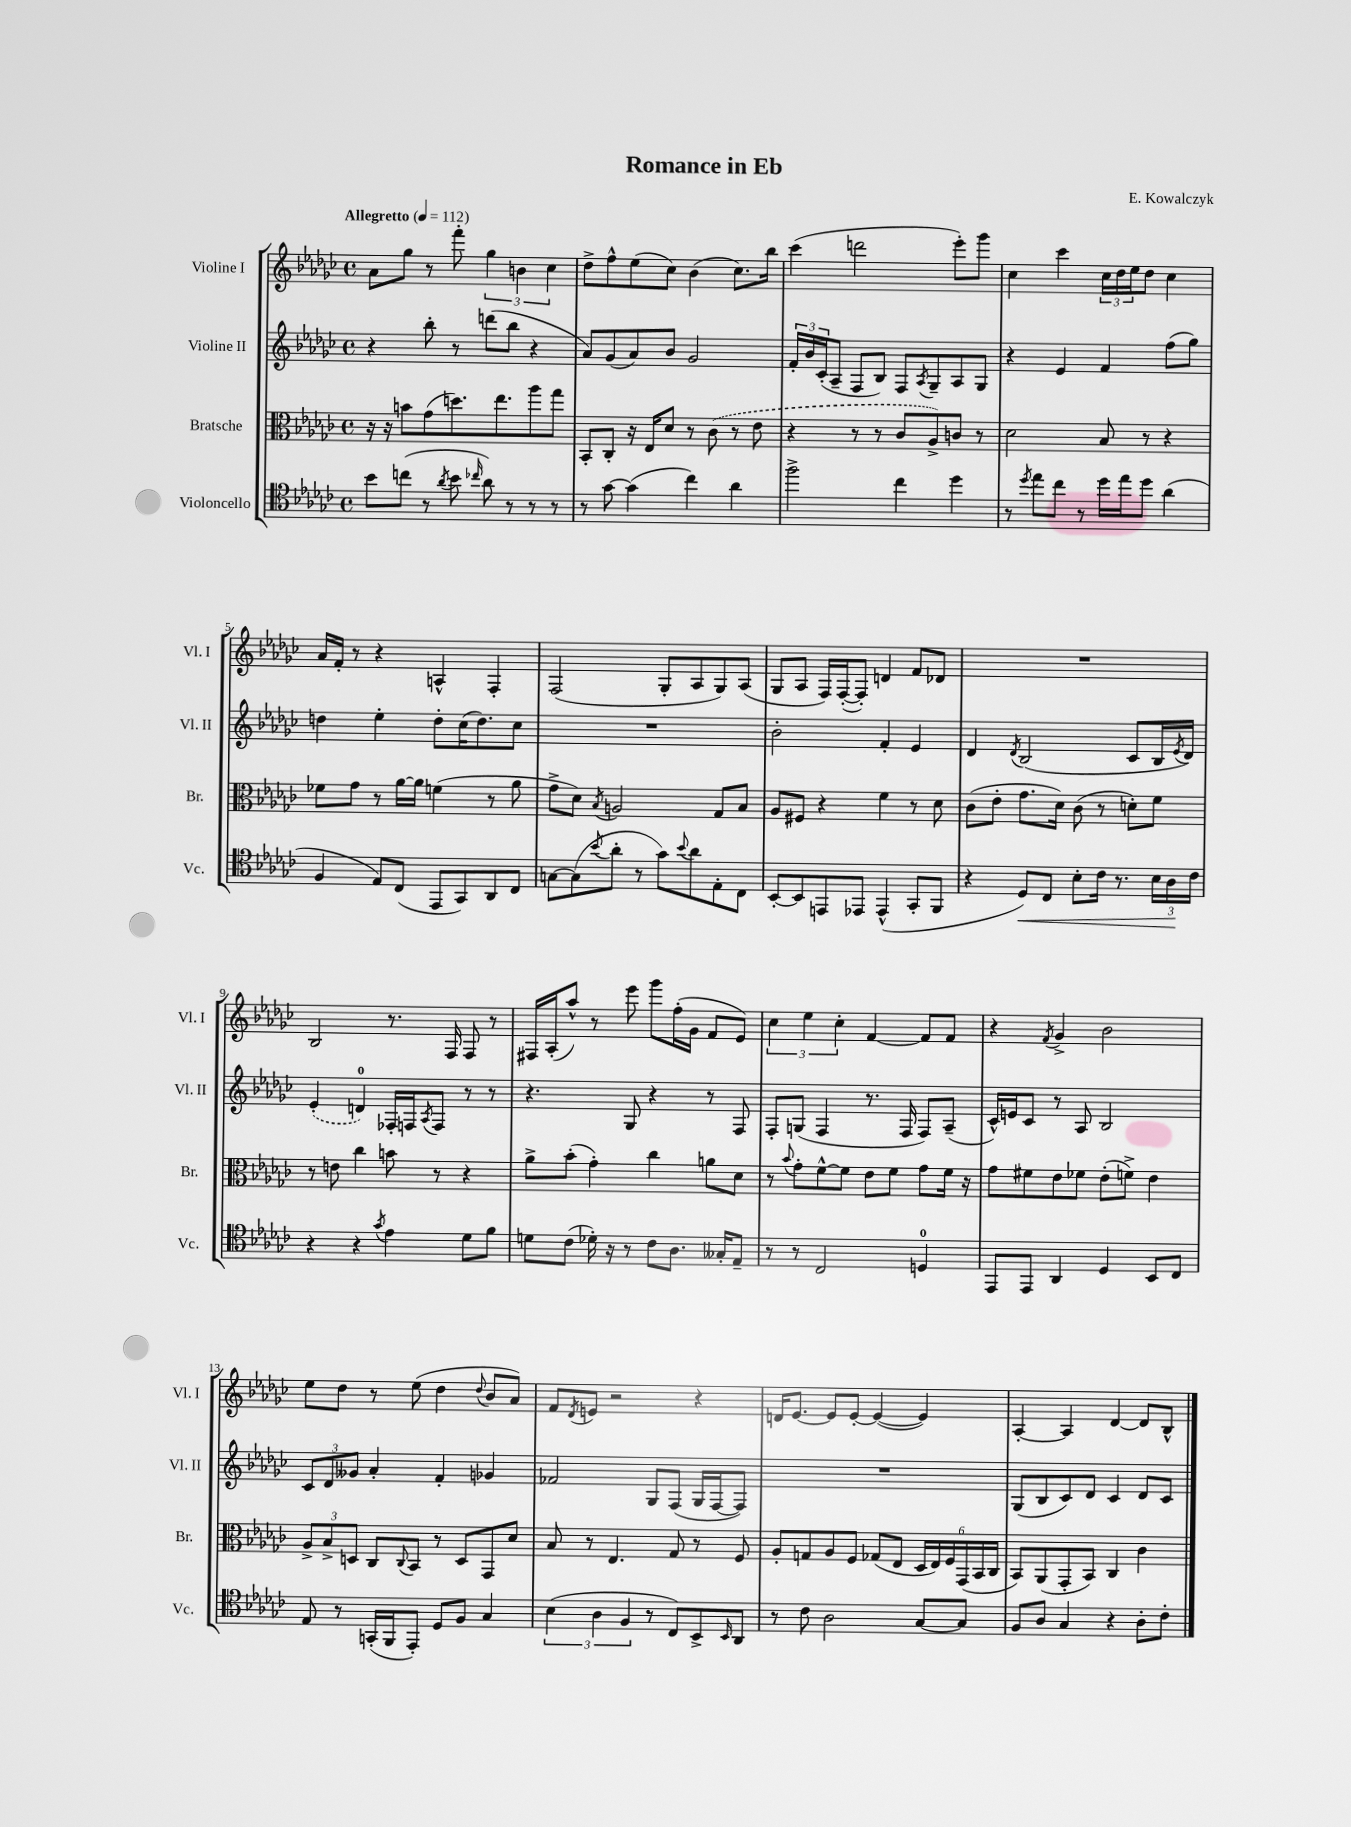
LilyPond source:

\header { title = "Romance in Eb" composer = "E. Kowalczyk" }
<<
\new StaffGroup <<
\new Staff = "s0" \with { instrumentName = "Violine I" shortInstrumentName = "Vl. I" } {
    \clef treble \key ges \major \defaultTimeSignature \time 4/4 \tempo "Allegretto" 4 = 112
    aes'8 ges''8 r8 f'''8-. \tuplet 3/2 { ges''4 b'4 ces''4 } |
    des''8-> f''8-^ ees''8( ces''8) bes'4( ces''8.) bes''16 |
    ces'''4( d'''2 ees'''8-.) ges'''8 |
    ces''4 ces'''4 \tuplet 3/2 { ces''16 des''16 ees''16 } des''8 ces''4 |
    aes'16 f'16-. r8 r4 a4-^ f4-. |
    f2( ges8-. aes8 ges8) aes8( |
    ges8 aes8 f16) f16~-.( f8-.) d'4 f'8 des'8 |
    R1 |
    bes2 r8. f16 f8 r8 |
    fis16 aes16-.( aes''8-^) r8 ees'''8 ges'''8 f''16-.( ges'16 f'8 ees'8) |
    \tuplet 3/2 { ces''4 ees''4 ces''4-. } f'4~ f'8 f'8 |
    r4 \acciaccatura { f'8 } ges'4-> bes'2 |
    ees''8 des''8 r8 ees''8( des''4 \appoggiatura { des''8 } bes'8 aes'8) |
    f'8 \acciaccatura { des'8 } e'8 r2 r4 |
    d'16 ees'8.~ ees'8 ees'8~-. ees'4~( ees'4) |
    aes4~-. aes4 des'4~ des'8 bes8-^ \bar "|." |
}
\new Staff = "s1" \with { instrumentName = "Violine II" shortInstrumentName = "Vl. II" } {
    \clef treble \key ges \major \defaultTimeSignature \time 4/4
    r4 bes''8-. r8 d'''8( bes''8 r4 |
    aes'8) ges'8( aes'8) bes'8 ges'2 |
    \tuplet 3/2 { f'16-. bes'16 ces'16-.( } aes8-- f8 bes8) f8 \acciaccatura { aes8 } ges8-- aes8 ges8 |
    r4 ees'4 f'4 f''8( ges''8) |
    d''4 ees''4-. d''8-. ces''16( d''8.) ces''8 |
    R1 |
    bes'2-. f'4-. ees'4 |
    des'4 \acciaccatura { des'8 } bes2( ces'8 bes16 \acciaccatura { ees'8 } des'16) |
    \once \slurDashed ees'4-.( d'4-0) fes16-. f16 \acciaccatura { aes8 } f8 r8 r8 |
    r4. ges8 r4 r8 f8 |
    f8-. g8( f4 r8. f16 f8) aes8--( |
    ces'16-^) e'16 ces'8 r8 aes8 bes2 |
    \tuplet 3/2 { ces'8 des'8 geses'8 } aes'4-. f'4-. ges'4 |
    fes'2 ges8 f8( ges16 f16~ f8) |
    R1 |
    ges8( bes8 ces'8) des'8 ces'4 des'8 ces'8 \bar "|." |
}
\new Staff = "s2" \with { instrumentName = "Bratsche" shortInstrumentName = "Br." } {
    \clef alto \key ges \major \defaultTimeSignature \time 4/4
    r16 r16 b'8 ges'8( d''8.) ees''8. aes''8 ges''8 |
    bes,8-. ces8-. r16 ees16 des'8 r8 \once \slurDashed ces'8( r8 ees'8 |
    r4 r8 r8 ces'8 aes8->) c'8 r8 |
    des'2 bes8 r8 r4 |
    fes'8 ges'8 r8 aes'16~ aes'16 f'4( r8 aes'8 |
    ges'8-> des'8) \acciaccatura { bes8 } a2 ges8 bes8 |
    aes8 fis8 r4 f'4 r8 des'8 |
    ces'8( ees'8-. ges'8. des'16) ces'8( r8 d'8-.) f'8 |
    r8 e'8 ces''4 b'8 r8 r4 |
    aes'8-> bes'8-.( ges'4-.) ces''4 a'8 des'8 |
    r8 \appoggiatura { bes'8 } ges'8-. f'8~-^ f'8 ees'8 f'8 ges'8 f'16 r16 |
    ges'8 fis'8 ees'8 fes'8 ees'8-.( f'8->) ees'4 |
    \tuplet 3/2 { aes8-> bes8-> d8 } ces8 \appoggiatura { ces8 } bes,8 r8 d8 ges,8 des'8 |
    bes8 r8 ees4. ges8 r8 f8 |
    aes8-. g8 aes8 f8 ges8( ees8 \tuplet 6/4 { des16 ees16) f16 ges,16( bes,16 ces16 } |
    bes,8) aes,8( ges,8-. bes,8) ces4 ces'4 \bar "|." |
}
\new Staff = "s3" \with { instrumentName = "Violoncello" shortInstrumentName = "Vc." } {
    \clef tenor \key ges \major \defaultTimeSignature \time 4/4
    bes'8 c''8( r8 \acciaccatura { aes'8 } bes'8 \grace { ces''16 } aes'8) r8 r8 r8 |
    r8 ges'8~ ges'4( ces''4) aes'4 |
    f''2-> ces''4 des''4 |
    r8 \acciaccatura { des''8 } ees''8 ces''8 r8 des''16 ees''16 des''8 aes'4( |
    f4 ees8) ces8( ees,8 ges,8) aes,8 ces8 |
    g8~ g8( \acciaccatura { bes'8 } aes'8-. r8 ges'8) \appoggiatura { bes'8 } aes'8 ees8-. ces8 |
    bes,8~-. bes,8 e,8 ees,8 ees,4-^( ges,8-. f,8 |
    r4 des8\<) ces8 bes8-. ces'16 r8. \tuplet 3/2 { bes16 aes16\! ces'16 } |
    r4 r4 \acciaccatura { ges'8 } ees'4 des'8 f'8 |
    d'8 ces'8( des'16-.) r16 r8 ces'8 aes8. geses16-. ees8-- |
    r8 r8 ces2 d4-0 |
    ees,8 ees,8 aes,4 des4 bes,8 ces8 |
    ees8 r8 g,16-.( f,16 ees,8-.) des8 f8 ges4 |
    \tuplet 3/2 { bes4( aes4 f4 } r8 ces8) bes,8-> \grace { bes,16 } aes,8 |
    r8 ces'8 aes2 ges8~ ges8 |
    f8 aes8 ges4 r4 aes8-. ces'8-. \bar "|." |
}
>>
>>
